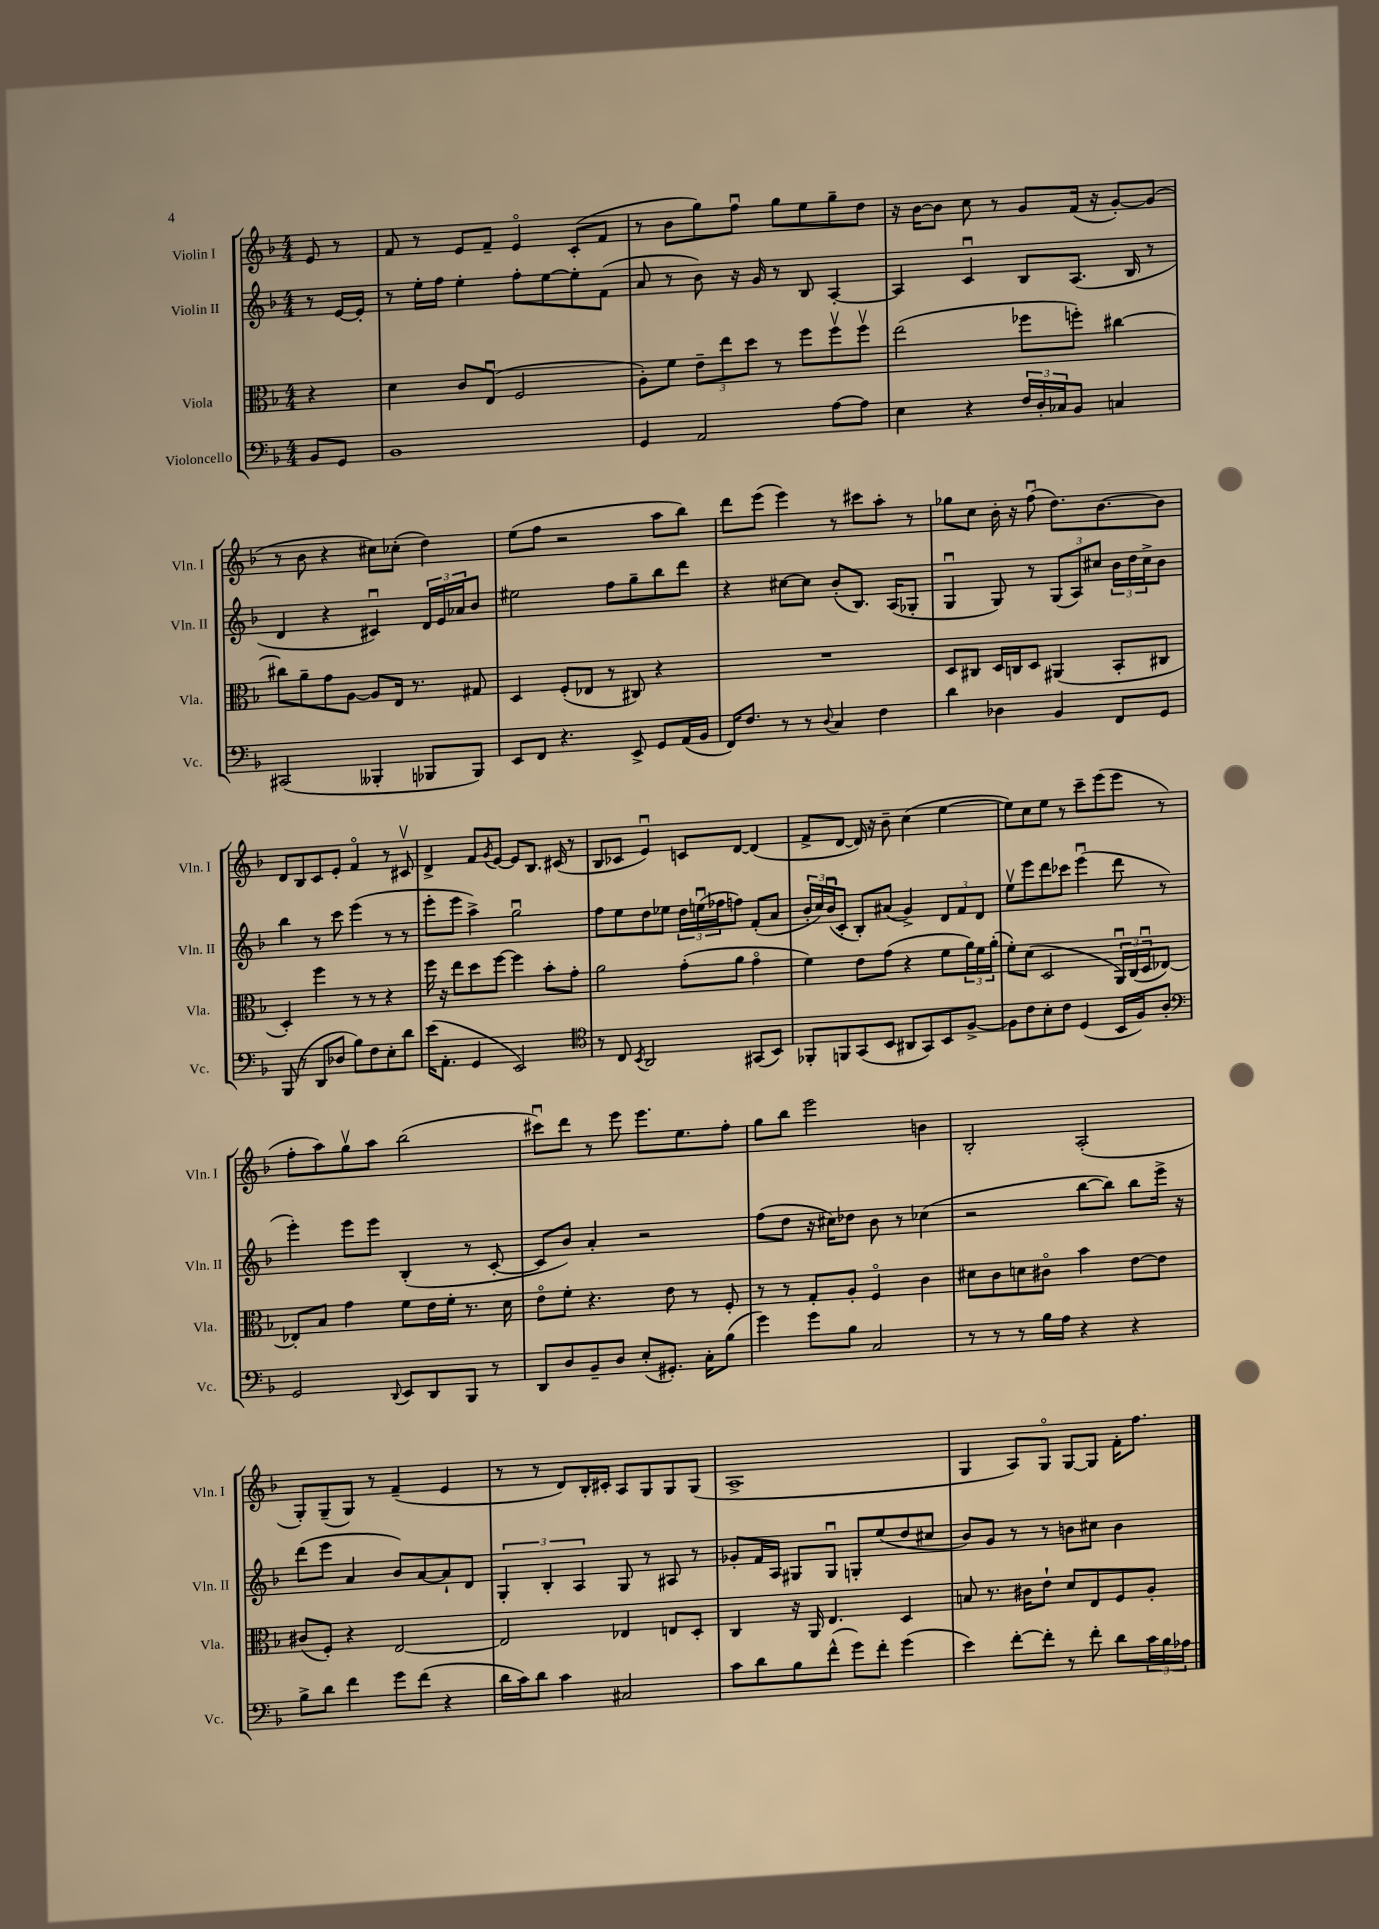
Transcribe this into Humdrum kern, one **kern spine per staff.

**kern	**kern	**kern	**kern
*staff4	*staff3	*staff2	*staff1
*clefF4	*clefC3	*clefG2	*clefG2
*k[b-]	*k[b-]	*k[b-]	*k[b-]
*M4/4	*M4/4	*M4/4	*M4/4
8BB-	4r	8r	8e
8GG	.	[16e	8r
.	.	16e']	.
=	=	=	=
1BB-	4d	8r	8f
.	.	16ee'	8r
.	.	16ff	.
.	8c	4ee'	8e
.	(8Eu	.	8f~
.	2F	8ff'	4eo
.	.	[8ee	.
.	.	8ee']	(8c'
.	.	(8f	8f
=	=	=	=
4GG	8A')	8a	8r
.	8f	8r	8b-
2AA	12e~	8b-)	8gg)
.	12ee	.	.
.	.	16r	8ffu
.	12dd	.	.
.	.	16g	.
.	8r	8r	8gg
.	8ff	8B-	8ee
[8A	8ffv	[4A'	8gg~
8A]	8ffv	.	8dd
=	=	=	=
4E	(2ee	4A]	16r
.	.	.	[16b-
.	.	.	8b-]
4r	.	4cu	8cc
.	.	.	8r
24F	8ff-	8B-	8g
24D'	.	.	.
24C-	.	.	.
8BB-	8ff')	(8.A	(16f
.	.	.	16r
4C	[4cc#	.	[8g')
.	.	16B-	.
.	.	8r	(8g]
=	=	=	=
(2CC#	8cc#]	4d	8r
.	8a~	.	8b-
.	8g	4r	4r
.	[8A	.	.
4BBB--'	8A]	4c#u)	8cc#)
.	16E	.	(8cc-'
.	8.r	.	.
8BBB-	.	24d	4dd)
.	.	24e	.
.	.	24a-	.
8BBB-)	8G#	8b-	.
=	=	=	=
8EE	4D	2ee#	(8ee
8FF	.	.	8ff
4.r	(8F'	.	2r
.	8E-	.	.
.	8r	8ff	.
8EE^	8C#)	8gg~	.
8GG	4r	8bb-	8aa
(16AA	.	8ddd	8bb-)
16BB-	.	.	.
=	=	=	=
16FF)	1r	4r	8ddd
8.F	.	.	.
.	.	.	(8eee
8r	.	[8cc#	4eee)
8r	.	8cc#]	.
8qqD	.	.	.
4C	.	(8b-'	8r
.	.	8.B-)	8ccc#
4F	.	.	8aa'
.	.	(16A	.
.	.	8G-'	8r
=	=	=	=
4d	8D	4Gu	8gg-
.	8C#	.	8cc
4D-	16D	8G)	16b-'
.	16C	.	16r
.	8D	8r	(8ffu
4BB-	(4AA#	(12G	8.dd)
.	.	12A)	.
.	.	12cc#	.
.	.	.	[8.b-
8FF	8BB-'	24b-	.
.	.	24dd	.
.	.	24cc#^	.
8GG	8C#	8b-	8b-]
=	=	=	=
(8BBB-	4D')	4bb-	8d
8r	.	.	8B-
8DD	4ff	8r	8c
8D-	.	8ccc	8e'
8B-)	8r	(4eee	4fo
8F	8r	.	.
8E'	4r	8r	8r
8d	.	8r	8c#v
=	=	=	=
(16e	16ff	8eee'	4d^
8.AA'	16r	.	.
.	8ee	8eee	.
4GG	8dd	4aa^)	8f
.	.	.	8qg
.	[8ff	.	[8e
2EE)	4ff]	2ggu	8e]
.	.	.	8.B-
.	8b-'	.	.
.	.	.	(16c#
.	8g'	.	8r
=	=	=	=
*clefC4	*	*	*
8r	2a	8ff	8B-
8C	.	8ee	8c-
8qBB-	.	.	.
2AA	.	8dd	4eu)
.	.	8ee-	.
.	(8g'	24dd	8c
.	.	(24eeu	.
.	.	24ff-	.
.	8a	8ff)	[8d
(8GG#	4go	(8f'	(4d]
8BB-)	.	8a	.
=	=	=	=
8FF-'	4f)	24b-'	8f^
.	.	24cc)	.
.	.	(24b-u	.
8FF	.	8c'	[8d
(8GG	8e	8B-')	16d])
.	.	.	16r
8BB-	(8g	(8a#	8b-~
8AA#	4r	4g^)	(4cc
8GG)	.	.	.
8BB-	8f	12d	[4ee
.	.	12f	.
[8F^	24a)	.	.
.	24f	12d	.
.	(24a'	.	.
=	=	=	=
8F]	8f')	8eev	8ee])
8c	(8d	8eee	8cc
8B-'	2D	8ddd	8ee
8c	.	8ccc-	8r
(4D	.	(4eeeu	8ccc~
.	.	.	(8eee
16BB-	24AAu)	8ddd	8eee
.	(24C	.	.
16F)	.	.	.
.	24Du	.	.
8A'	[8E-)	8r	8r
=	=	=	=
*clefF4	*	*	*
2GG	8E-']	4eee')	8ff'
.	8B-	.	8aa)
.	4g	8eee	8ggv
.	.	8eee	8aa
8qqDD	.	.	.
8EE	8f	(4B-'	(2bb-
8DD	16e	.	.
.	16f'	.	.
8BBB-	8.r	8r	.
8r	.	[8c'	.
.	16d	.	.
=	=	=	=
8DD	8eo	8c]	8ccc#u)
8D	8f'	8b-)	8ddd
8BB-~	4.r	4a'	8r
8D	.	.	8eee
(8E'	.	2r	8.eee
8.GG#')	8e	.	.
.	.	.	8.ee
.	8r	.	.
16C'	.	.	.
(8B-	8F'	.	8ff'
=	=	=	=
4g)	8r	(8ff	8gg
.	8r	8dd	8bb-
8g	8G'	16r	2eee
.	.	16cc#)	.
8B-	8A'	8dd-	.
2C	4Fo	8b-	.
.	.	8r	.
.	4c	(4cc-	4b
=	=	=	=
8r	8d#	2r	2B-'
8r	8c	.	.
8r	8d	.	.
16B-	8c#o	.	.
16A	.	.	.
4r	4b-	[8bb-	(2A'
.	.	8bb-])	.
4r	[8e	8bb-	.
.	8e]	16eee^	.
.	.	16r	.
=	=	=	=
8B-^	(8c#	(8ddd	8G')
8d	8F')	8eee	(8G~
4f	4r	4a	8G)
.	.	.	8r
8g	[2E	8b-)	(4f~
(8f	.	[8a	.
4r	.	8a`]	4e
.	.	8d	.
=	=	=	=
16d	2E]	6G'	8r
16c)	.	.	.
8d	.	.	8r
.	.	6B-'	.
4c	.	.	8d)
.	.	6A	.
.	.	.	16B-'
.	.	.	16c#'
2C#	4E-	8G	8A
.	.	8r	8G
.	8E	8A#	8G
.	8D'	8r	(8G
=	=	=	=
8c	4C	8g-'	1A^
8d	.	16f	.
.	.	16A	.
8B-	16r	8G#	.
.	16AA	.	.
(8f^^	4.E	8G#u	.
8g)	.	8G'	.
8f'	.	(8ee	.
(4g	4D	8dd	.
.	.	8cc#	.
=	=	=	=
4e)	8B	8b-)	4G
.	8.r	8g	.
[8f'	.	8r	8A)
.	16c#	.	.
8f']	8e`	8r	8Go
8r	8d	8b	[8G
8f'	8E	8cc#	8G]
8d	8F	4b	16f'
.	.	.	8.ff
24c	8A'	.	.
24B-	.	.	.
24A-	.	.	.
==	==	==	==
*-	*-	*-	*-
